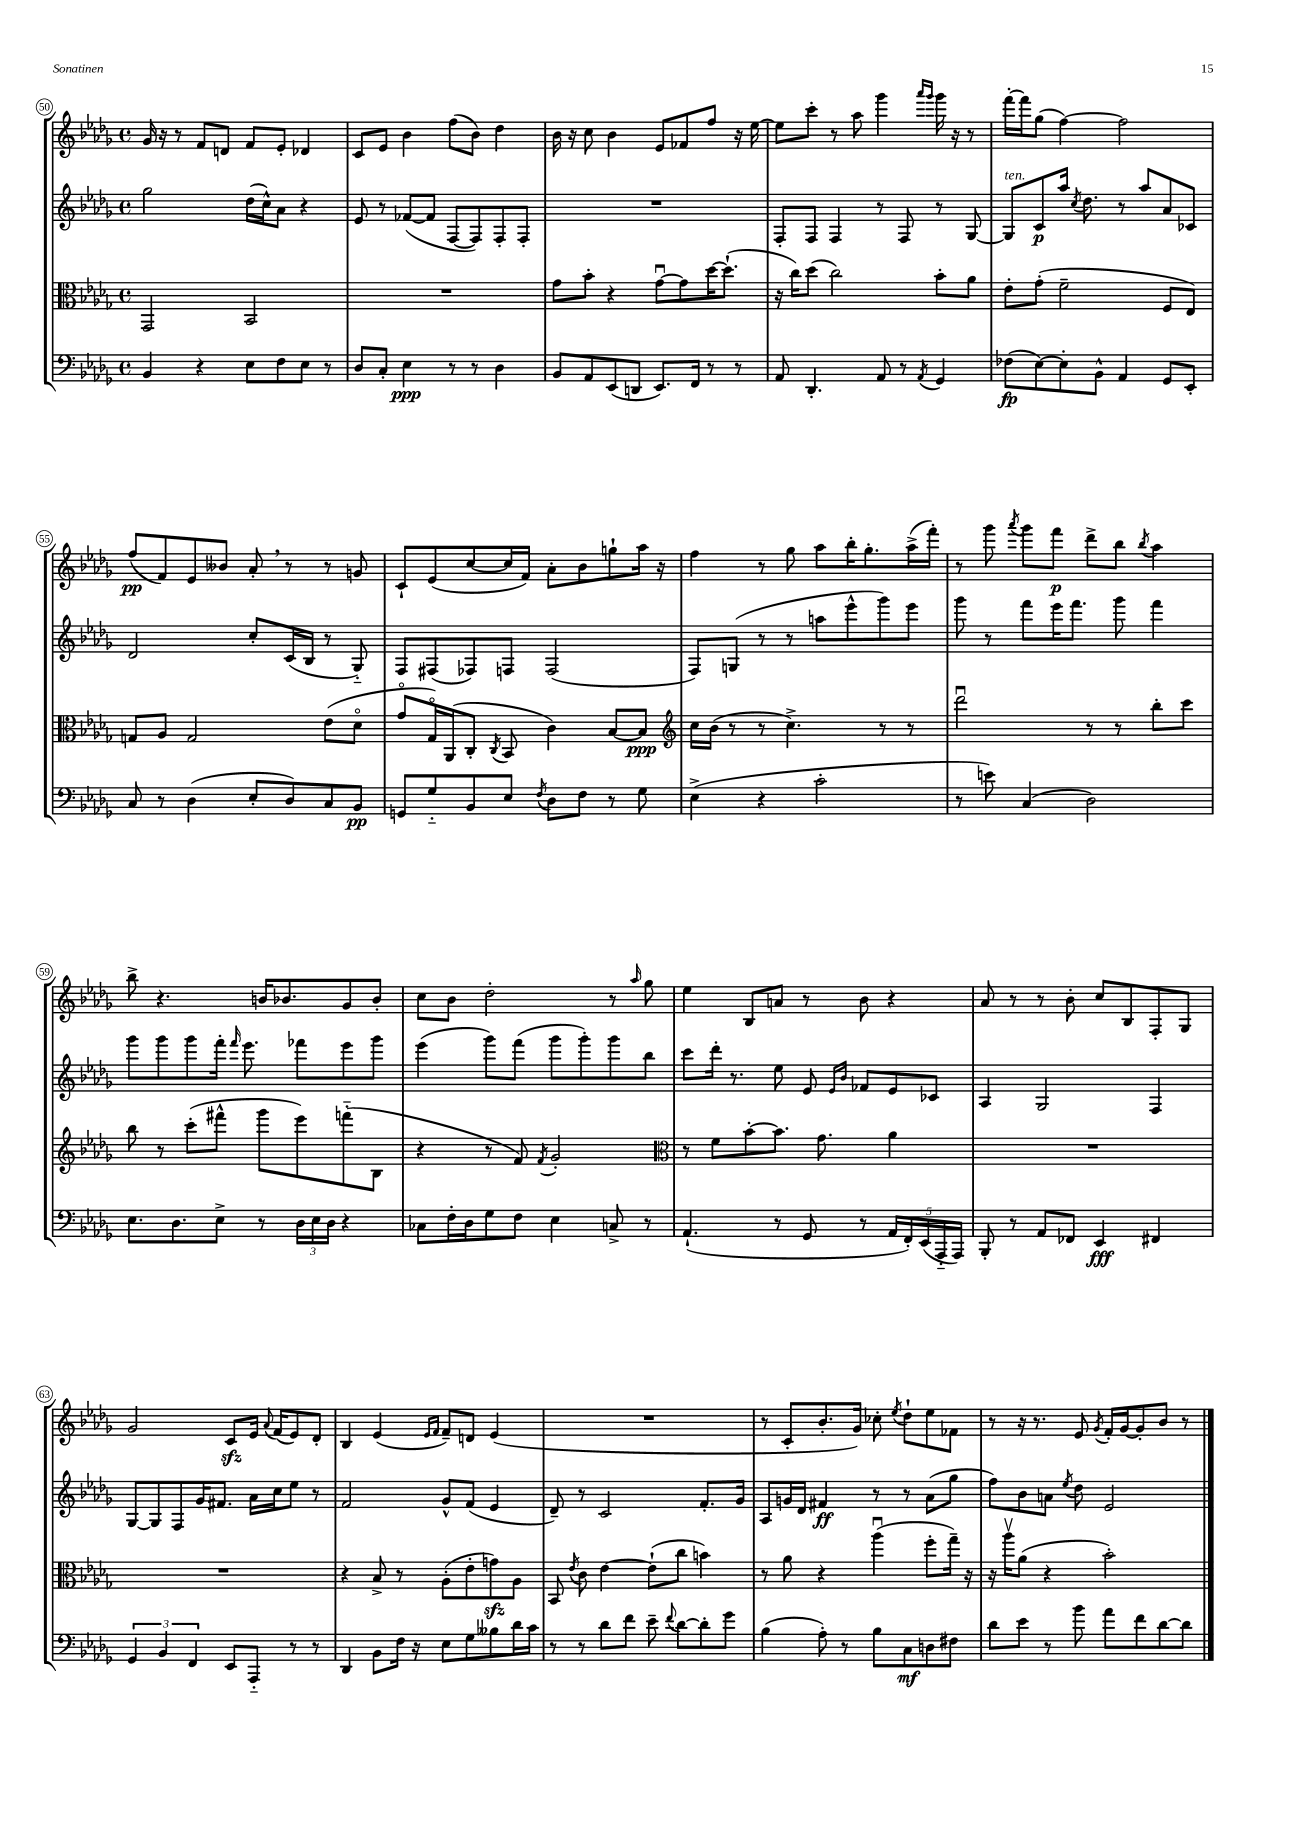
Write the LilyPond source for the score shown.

<<
\new StaffGroup <<
\new Staff = "s0" {
    \clef treble \key des \major \defaultTimeSignature \time 4/4
    \autoBeamOff ges'16 r16 r8 f'8[ d'8] f'8[ ees'8]-. des'4 |
    c'8[ ees'8] bes'4 f''8[( bes'8]) des''4 |
    bes'16 r16 c''8 bes'4 ees'8[ fes'8 f''8] r16 ees''16~ |
    ees''8[ c'''8]-. r8 aes''8 ges'''4 \grace { aes'''16[ ges'''16] } ges'''16 r16 r8 |
    f'''16[~-. f'''16 ges''8]( f''4~) f''2 |
    f''8[\pp( f'8) ees'8 beses'8] aes'8-. \breathe r8 r8 g'8 |
    c'8[-! ees'8( c''8~ c''16 f'16]) aes'8[-. bes'8 g''8-! aes''16] r16 |
    f''4 r8 ges''8 aes''8[ bes''16-. ges''8.-. aes''16->( f'''16]-.) |
    r8 ges'''8 \acciaccatura { aes'''8 } ges'''8[ f'''8]\p des'''8[-> bes''8] \acciaccatura { bes''8 } aes''4 |
    bes''8-> r4. b'16[ bes'8. ges'8 bes'8]-. |
    c''8[ bes'8] des''2-. r8 \grace { aes''16 } ges''8 |
    ees''4 bes8[ a'8] r8 bes'8 r4 |
    aes'8 r8 r8 bes'8-. c''8[ bes8 f8-. ges8] |
    ges'2 c'8[\sfz ees'16] \appoggiatura { aes'8 } f'16[( ees'8) des'8]-. |
    bes4 ees'4( \grace { ees'16[ f'16] } f'8[--) d'8] ees'4( |
    R1 |
    r8 c'8[-. bes'8.-. ges'16]) ces''8-. \acciaccatura { ees''8 } des''8[-! ees''8 fes'8] |
    r8 r16 r8. ees'8 \acciaccatura { ges'8 } f'16[-. ges'16~ ges'8-. bes'8] r8 \bar "|." |
}
\new Staff = "s1" {
    \clef treble \key des \major \defaultTimeSignature \time 4/4
    \autoBeamOff ges''2 des''16[( c''16-^) aes'8] r4 |
    ees'8 r8 fes'8[~( fes'8] f8[~ f8) f8-. f8]-. |
    R1 |
    f8[-. f8] f4 r8 f8 r8 ges8~ |
    ges8[^\markup { \italic "ten." } c'8\p aes''16] \acciaccatura { c''8 } des''8. r8 aes''8[ aes'8 ces'8] |
    des'2 c''8[-. c'16( bes16] r8 ges8-_) |
    f8[ fis8( fes8) f8] f2( |
    f8[) g8]( r8 r8 a''8[ ees'''8-^ ges'''8) ees'''8] |
    ges'''8 r8 f'''8[ ees'''16 f'''8.] ges'''8 f'''4 |
    ges'''8[ ges'''8 ges'''8 f'''16]-. \grace { f'''16 } ees'''8. fes'''8[ ees'''8 ges'''8] |
    ees'''4( ges'''8[) f'''8]( ges'''8[ ges'''8-.) ges'''8 bes''8] |
    c'''8[ des'''16]-. r8. ees''8 ees'8 \grace { ees'16[ bes'16] } fes'8[ ees'8 ces'8] |
    aes4 ges2 f4 |
    ges8[~ ges8 f8 ges'16 fis'8.] aes'16[ c''16 ees''8] r8 |
    f'2 ges'8[-^ f'8]( ees'4 |
    des'8--) r8 c'2 f'8.[-. ges'16] |
    aes8[ g'16 des'16] fis'4\ff r8 r8 aes'8[( ges''8] |
    f''8[) bes'8 a'8] \acciaccatura { ees''8 } des''8 ees'2 \bar "|." |
}
\new Staff = "s2" {
    \clef alto \key des \major \defaultTimeSignature \time 4/4
    \autoBeamOff ges,2 bes,2 |
    R1 |
    ges'8[ bes'8]-. r4 ges'8[~\downbow ges'8 des''16~ des''8.]-!( |
    r16 c''16[) des''8]( c''2) bes'8[-. aes'8] |
    ees'8[-. ges'8]-.( f'2-- f8[ ees8]) |
    g8[ aes8] g2 ees'8[( des'8]\flageolet |
    ges'8[\flageolet ges16\flageolet) aes,16( c8]-. \acciaccatura { c8 } bes,8 c'4) bes8[~ bes8]\ppp |
    \clef treble c''16[ bes'16]( r8 r8 c''4.->) r8 r8 |
    des'''2\downbow r8 r8 bes''8[-. c'''8] |
    bes''8 r8 c'''8[-.( fis'''8]-^ ges'''8[ ees'''8) f'''8-_( bes8] |
    r4 r8 f'8) \acciaccatura { f'8 } ges'2-. |
    \clef alto r8 f'8[ bes'8~-. bes'8.] ges'8. aes'4 |
    R1 |
    R1 |
    r4 bes8-> r8 aes8[-.( ees'8-. g'8\sfz) aes8] |
    bes,8 \acciaccatura { ees'8 } c'8 ees'4~ ees'8[-!( c''8] b'4) |
    r8 aes'8 r4 aes''4\downbow( f''8[-. ges''16]--) r16 |
    r16 aes''16[\upbow aes'8]( r4 bes'2-.) \bar "|." |
}
\new Staff = "s3" {
    \clef bass \key des \major \defaultTimeSignature \time 4/4
    \autoBeamOff bes,4 r4 ees8[ f8 ees8] r8 |
    des8[ c8]-. ees4\ppp r8 r8 des4 |
    bes,8[ aes,8 ees,8( d,8] ees,8.[) f,16] r8 r8 |
    aes,8 des,4.-. aes,8 r8 \acciaccatura { aes,8 } ges,4 |
    fes8[\fp( ees8~) ees8-. bes,8]-^ aes,4 ges,8[ ees,8]-. |
    c8 r8 des4( ees8[-. des8) c8 bes,8]\pp |
    g,8[ ges8-_ bes,8 ees8] \acciaccatura { f8 } des8[ f8] r8 ges8 |
    ees4->( r4 c'2-. |
    r8 e'8) c4( des2) |
    ees8.[ des8. ees8]-> r8 \tuplet 3/2 { des16[ ees16 des16] } r4 |
    ces8[ f16-. des16 ges8 f8] ees4 c8-> r8 |
    aes,4.-!( r8 ges,8 r8 \tuplet 5/4 { aes,16[ f,16-.) ees,16( aes,,16-_ aes,,16]) } |
    bes,,8-. r8 aes,8[ fes,8] ees,4\fff fis,4 |
    \tuplet 3/2 { ges,4 bes,4 f,4 } ees,8[ aes,,8]-_ r8 r8 |
    des,4 bes,8[ f16] r16 ees8[ ges8 beses8 des'16 c'16] |
    r8 r8 des'8[ f'8] ees'8-- \appoggiatura { f'8 } des'8[~ des'8-. ges'8] |
    bes4( aes8-.) r8 bes8[ c8\mf d8 fis8] |
    des'8[ ees'8] r8 bes'8 aes'8[ f'8 des'8~ des'8] \bar "|." |
}
>>
>>
\layout { \context { \Score currentBarNumber = #50 \override BarNumber.stencil = #(make-stencil-circler 0.1 0.3 ly:text-interface::print) } }
